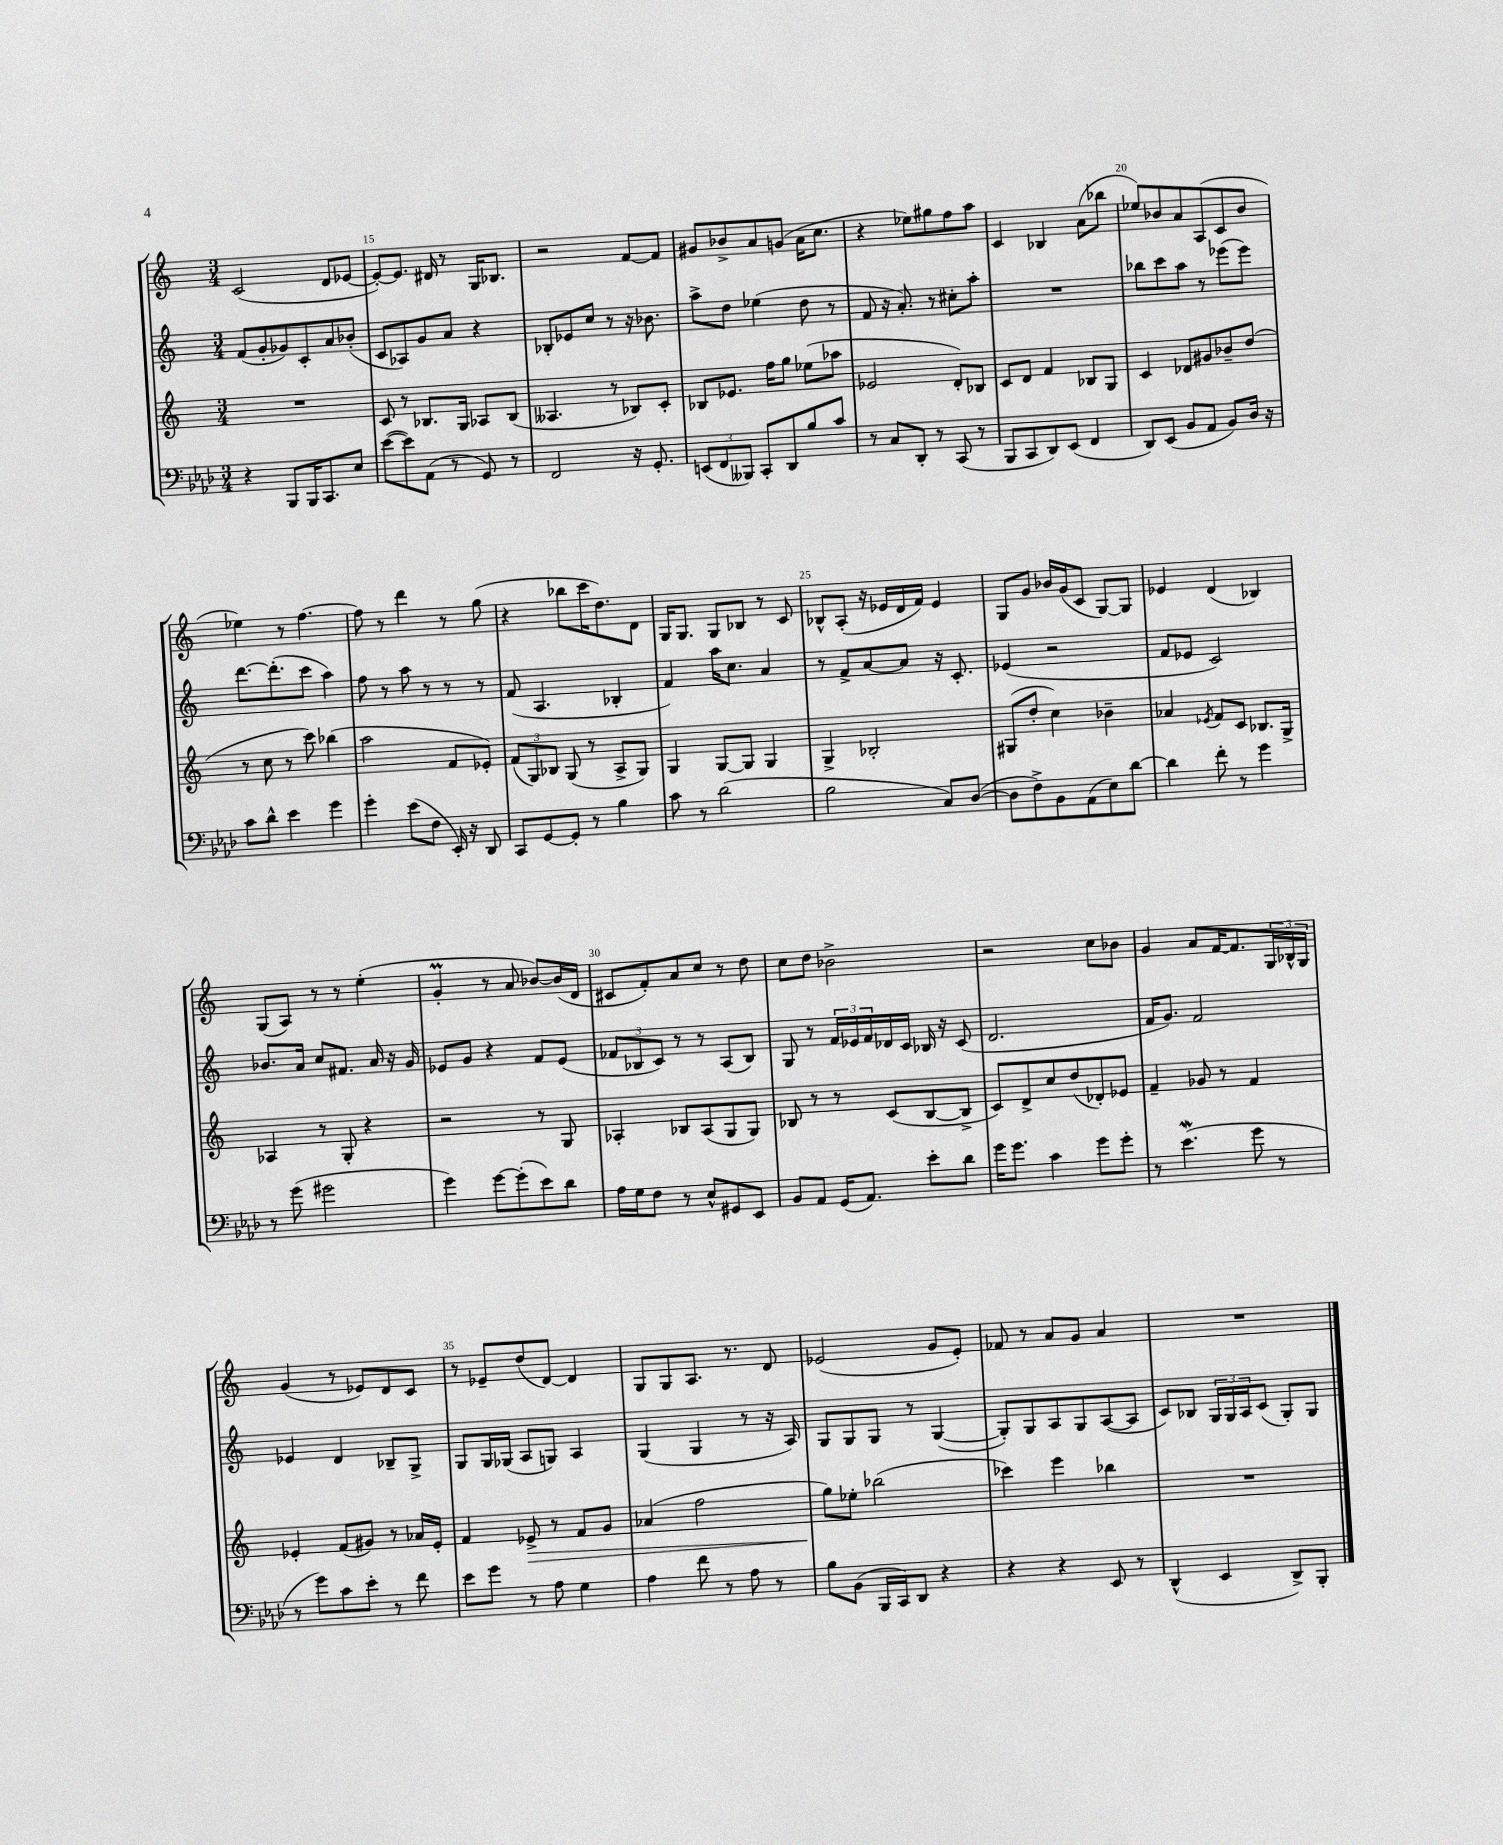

**kern	**kern	**kern	**kern
*staff4	*staff3	*staff2	*staff1
*clefF4	*clefG2	*clefG2	*clefG2
*k[b-e-a-d-]	*k[]	*k[]	*k[]
*M3/4	*M3/4	*M3/4	*M3/4
4r	2.r	(8f	(2c
.	.	8g'	.
8BBB-	.	8g-)	.
16BBB-	.	8c'	.
8.CC	.	.	.
.	.	8a	8d
8E-	.	(8b-'	[8e-
=	=	=	=
([8e-	8c	8c	8e-'_)
8e-])	8r	8A-)	8.e-]
(8AA-	8.B-	8g	.
.	.	.	16d#
8r	.	8a	8r
.	16G	.	.
8GG)	8A-	4r	16G
.	.	.	8.B-
8r	(8B-	.	.
=	=	=	=
2FF	4.A--	8B-'	2r
.	.	8e-	.
.	.	8cc	.
.	8r	8r	.
16r	8B-)	16r	[8f
8.GG'	.	8.b-	.
.	8c'	.	8f]
=	=	=	=
(12EE	8B-	8aa^	8g#
12FF	.	.	.
.	8.e-	8dd	8b-^
12BBB--)	.	.	.
8CC'	.	(4ee-	8a
.	16ff	.	.
8DD-	8gg	.	(8g
8B-	(8ee-	8dd	16a
.	.	.	8.cc
8c	8aa-	8r	.
=	=	=	=
8r	2e-	8f	4r
8C	.	16r	.
.	.	8.a')	.
8DD-'	.	.	8ee-)
8r	.	8r	8gg#
(8CC	8d')	8cc#'	8ff
8r	8B-	8aa'	8aa
=	=	=	=
8BBB-	8c	2.r	4c
8CC	8d	.	.
8DD-)	4f	.	4B-
(8EE-	.	.	.
4FF	8B-	.	(8a
.	8G	.	8bb-
=	=	=	=
8DD-)	4c	8bb-	8ee-)
(8EE-	.	8ccc	8b-
8BB-	8d-	8aa	8a
8AA-	8g#	8r	(8A
8BB-)	8b-~	(8eee-	8c
16D-	(8dd	8eee-)	8b-
16r	.	.	.
=	=	=	=
8c	8r	[8.ddd	4ee-)
8d-^^	8cc	.	.
.	.	(8.ddd']	.
4e-	8r	.	8r
.	8ccc)	8ccc	[4.ff
4g	(4bb-	4aa)	.
=	=	=	=
4g'	2aa	8ff	8ff]
.	.	8r	8r
(8e-	.	8aa	4ddd
8F	.	8r	.
16EE-')	8f	8r	8r
16r	.	.	.
8DD-	8e-')	8r	(8gg
=	=	=	=
8CC	(12f	(8f	4r
.	12G)	.	.
[8GG	.	4.A	.
.	12B-	.	.
8GG']	(8G	.	8bb-
8r	8r	.	16ccc
.	.	.	8.dd)
4B-	8A^	4B-'	.
.	8G)	.	8d
=	=	=	=
8c	4G	4f)	16G
.	.	.	8.G
8r	.	.	.
(2d-	[8G	16aa	8G
.	.	8.cc	.
.	8G]	.	8B-
.	4G	4a	8r
.	.	.	8c
=	=	=	=
2B-	4G^	8r	8B-^^
.	.	8f^	(8A'
.	2B-'	[8a	16r
.	.	.	16e-
.	.	8a]	16d
.	.	.	16f)
8C)	.	16r	4e-
.	.	8.c'	.
([8D-	.	.	.
=	=	=	=
8D-]	(8G#	(4e-	8G
8F^)	8dd'	.	8g
8BB-	4cc)	2r	16b-
.	.	.	(16g
(8AA-	.	.	8c
8E-)	4b-~	.	[8G)
[8d-	.	.	8G]
=	=	=	=
4d-]	4a-	8f	4e-
.	.	8e-	.
.	8qe-	.	.
8f'	8f	2c)	(4d
8r	8c	.	.
4g	8.B-	.	4B-)
.	16G^	.	.
=	=	=	=
8r	4A-	8.b-	(8G
(8g	.	.	8A)
.	.	16a	.
2g#	8r	8cc	8r
.	8G'	8.f#	8r
.	4r	.	(4ee'
.	.	16a	.
.	.	16r	.
.	.	16g	.
=	=	=	=
4g)	2r	8e-	4g'
.	.	8g	.
[8g	.	4r	8r
(8g']	.	.	8a
8e-)	8r	8f	[8b-)
8d-	8G	(8e-	(16b-]
.	.	.	16d
=	=	=	=
16A-	4A-'	12f-	8c#
16G	.	.	.
.	.	12B-	.
8F	.	.	8f')
.	.	12c)	.
8r	8B-	8r	8a
8E-^^	(8A-	8r	8cc
8GG#	8G	(8A	8r
8EE-	8G)	8B-)	8dd
=	=	=	=
8BB-	8B-	8G	8cc
8AA-	8r	8r	8dd
(16GG	8r	24f	2b-^
.	.	24e-	.
8.AA-)	.	.	.
.	.	24f	.
.	(8c	16d-	.
.	.	16c	.
8e-'	[8B-	16B-	.
.	.	16r	.
8d-	8B-^]	(8c	.
=	=	=	=
16g	8c)	2.d	2r
8.g	.	.	.
.	8d^	.	.
4c	8cc	.	.
.	(8dd	.	.
8g	8d-')	.	8cc
8g'	8e-	.	8b-
=	=	=	=
8r	4f~	16f	4g
.	.	8.g)	.
(4.e-	.	.	.
.	8g-	2f	8a
.	8r	.	[16f
.	.	.	8.f]
8g	4f	.	.
8r	.	.	24G
.	.	.	24B-^^
.	.	.	24G
=	=	=	=
8r	4e-'	4e-	(4g
8g)	.	.	.
8c	(8f	4d	8r
8e-'	8g#)	.	8e-)
8r	8r	8B-~	8d
8f	16a-	8G^	8c
.	16e-'	.	.
=	=	=	=
8e-	4f	8G	8r
8g	.	16G	8e-~
.	.	(16G-	.
8r	8e-^	8A	(8dd
8A-	8r	8G)	[8d)
4G	8f	4A	4d]
.	8g	.	.
=	=	=	=
4A-	(4a-	(4G	8G
.	.	.	8G
8f	2ff	4G	8.A
8r	.	.	.
.	.	.	8.r
8A-	.	8r	.
8r	.	16r	8d
.	.	16A)	.
=	=	=	=
8B-	8gg)	8G	(2e-
(8BB-	8ee-'	8G	.
16BBB-	(2bb-	8G	.
16CC)	.	.	.
8DD-	.	8r	.
4r	.	([4G	8g
.	.	.	8e-')
=	=	=	=
4r	4ccc-)	8G'])	8f-
.	.	8G	8r
4r	4eee	8A	8a
.	.	8G	8g
8EE-	4bb-	([8A	4a
8r	.	8A]	.
=	=	=	=
(4DD-^^	2.r	8c)	2.r
.	.	8B-	.
4EE-	.	24G	.
.	.	24G	.
.	.	24A	.
.	.	(8c	.
8DD-^)	.	8G')	.
8BBB-'	.	8G	.
==	==	==	==
*-	*-	*-	*-
